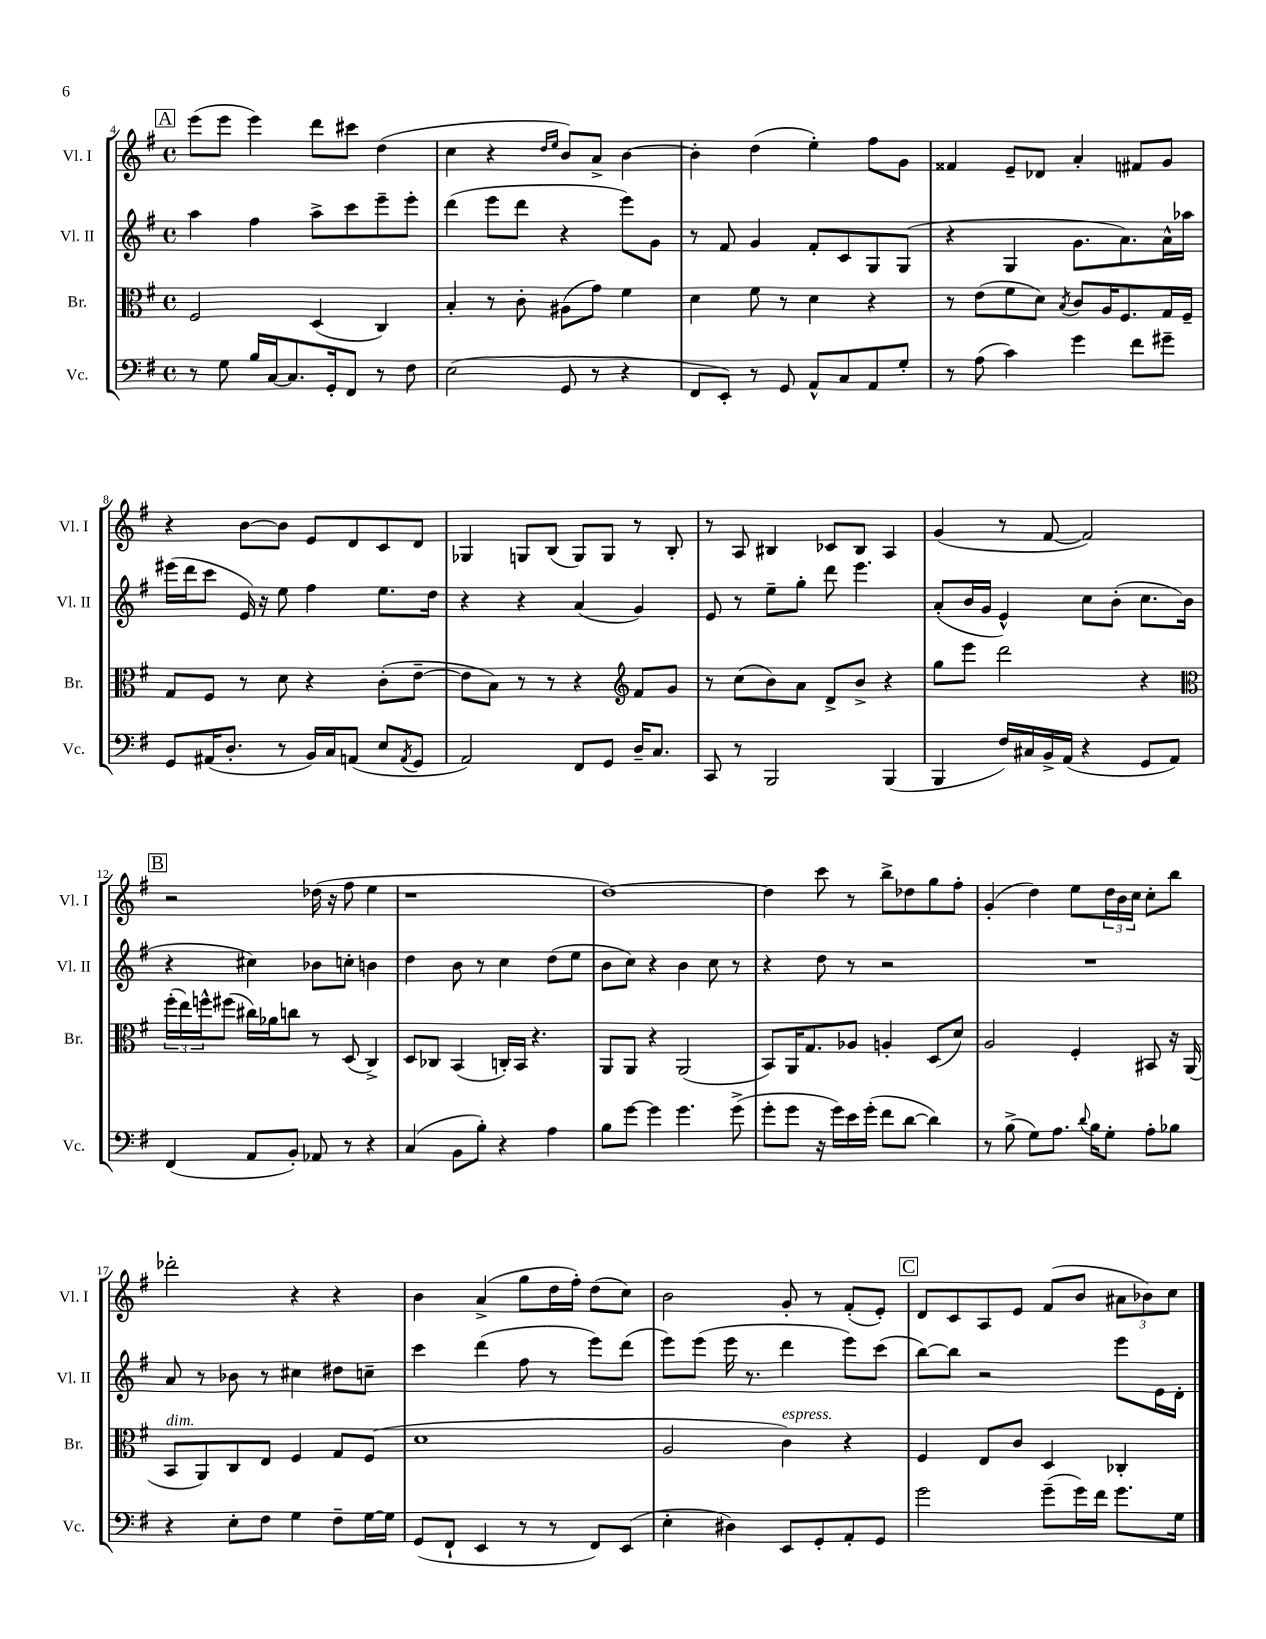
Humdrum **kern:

**kern	**kern	**kern	**kern
*staff4	*staff3	*staff2	*staff1
*clefF4	*clefC3	*clefG2	*clefG2
*k[f#]	*k[f#]	*k[f#]	*k[f#]
*M4/4	*M4/4	*M4/4	*M4/4
*met(c)	*met(c)	*met(c)	*met(c)
8r	2F#	4aa	(8eee
8G	.	.	8eee
16B	.	4ff#	4eee)
[16C	.	.	.
8.C]	.	.	.
.	(4D	8aa^	8ddd
16GG'	.	.	.
8FF#	.	8ccc	8ccc#
8r	4C)	8eee~	(4dd
8F#	.	8eee'	.
=	=	=	=
(2E	4B'	(4ddd	4cc
.	8r	8eee	4r
.	8c'	8ddd	.
.	.	.	16qqdd
.	.	.	16qqee
8GG	(8A#	4r	8b)
8r	8g)	.	8a^
4r	4f#	8eee)	[4b
.	.	8g	.
=	=	=	=
8FF#	4d	8r	4b']
8EE')	.	8f#	.
8r	8f#	4g	(4dd
8GG	8r	.	.
8AA^^	4d	8f#'	4ee')
8C	.	8c	.
8AA	4r	8G	8ff#
8G'	.	(8G	8g
=	=	=	=
8r	8r	4r	4f##
(8A	(8e	.	.
4c)	8f#	4G	8e~
.	8d)	.	8d-
.	8qB	.	.
4g	8c	8.g	4a'
.	16A	.	.
.	8.F#	8.a)	.
8f#	.	.	8f#
8g#~	16G	16a^^	8g
.	16F#~	16aa-	.
=	=	=	=
8GG	8G	(16eee#	4r
.	.	16ddd	.
(16AA#	8F#	8ccc	.
8.D'	.	.	.
.	8r	16e)	[8b
.	.	16r	.
8r	8d	8ee	8b]
16BB)	4r	4ff#	8e
16C	.	.	.
(8AA	.	.	8d
8E	(8c'	8.ee	8c
8qAA	.	.	.
8GG	[8e~	.	8d
.	.	16dd	.
=	=	=	=
2AA)	8e]	4r	4G-
.	8B)	.	.
.	8r	4r	8G
.	8r	.	(8B
8FF#	4r	(4a	8G)
8GG	.	.	8G
*	*clefG2	*	*
16D~	8f#	4g)	8r
8.C	.	.	.
.	8g	.	8B'
=	=	=	=
8CC	8r	8e	8r
8r	(8cc	8r	8A
2BBB	8b)	8ee~	4B#
.	8a	8gg'	.
.	8d^	8ddd	8c-
.	8b^	4.eee	8B#
(4BBB	4r	.	4A
=	=	=	=
4BBB	8gg	(8a'	(4g
.	8eee	16b	.
.	.	16g	.
16F#)	2ddd	4e^^)	8r
16C#	.	.	.
16BB^	.	.	[8f#
(16AA	.	.	.
4r	.	8cc	2f#])
.	.	(8b'	.
8GG	4r	8.cc	.
8AA)	.	.	.
.	.	16b	.
=	=	=	=
*	*clefC3	*	*
(4FF#	(24ff#'	4r	2r
.	24ee)	.	.
.	24ff^^	.	.
.	(8ff#	.	.
8AA	16cc#)	4cc#)	.
.	16a-	.	.
8BB')	8cc	.	.
8AA-	8r	8b-	(16dd-
.	.	.	16r
8r	(8D	8cc'	8ff#
4r	4C^)	4b	4ee
=	=	=	=
(4C	8D	4dd	1r
.	8C-	.	.
8BB	(4BB	8b	.
8B')	.	8r	.
4r	16C')	4cc	.
.	16BB	.	.
.	4.r	.	.
4A	.	(8dd	.
.	.	8ee	.
=	=	=	=
8B	8AA	8b	[1dd)
[8g	8AA	8cc)	.
4g]	4r	4r	.
4.g	(2AA	4b	.
.	.	8cc	.
(8g^	.	8r	.
=	=	=	=
8g'	8BB)	4r	4dd]
8g	16AA	.	.
.	8.G	.	.
16r	.	8dd	8ccc
16g)	.	.	.
16e	8A-	8r	8r
(16g'	.	.	.
8f#	4A'	2r	8bb^
[8d	.	.	8dd-
4d])	(8D	.	8gg
.	8d)	.	8ff#'
=	=	=	=
8r	2A	1r	(4g'
(8B^	.	.	.
8G)	.	.	4dd)
8.A	.	.	.
.	4F#'	.	8ee
8qqd	.	.	.
16B	.	.	.
8G'	.	.	24dd
.	.	.	24b
.	.	.	24cc
8A'	8BB#	.	8cc'
8B-	16r	.	8bb
.	(16AA	.	.
=	=	=	=
4r	8BB	8a	2ddd-'
.	8AA)	8r	.
8E'	8C	8b-	.
8F#	8E	8r	.
4G	4F#	4cc#	4r
8F#~	8G	8dd#	4r
[16G	(8F#	8cc~	.
16G]	.	.	.
=	=	=	=
(8GG	1d	4ccc	4b
8FF#`	.	.	.
4EE	.	(4ddd	(4a^
8r	.	8ff#	8gg
8r	.	8r	16dd
.	.	.	16ff#')
8FF#)	.	8eee)	(8dd
(8EE	.	(8ddd	8cc)
=	=	=	=
4E'	2A	8eee)	2b
.	.	(8eee	.
4D#)	.	16eee	.
.	.	8.r	.
8EE	4c)	4ddd	8g'
8GG'	.	.	8r
8AA'	4r	8eee)	(8f#'
8GG	.	(8ccc	8e')
=	=	=	=
2g	4F#	[8bb)	8d
.	.	8bb]	8c
.	8E	2r	8A
.	8c	.	8e
(8g~	4D	.	(8f#
16g)	.	.	8b
16f#	.	.	.
8.g	4C-'	8eee	12a#
.	.	.	12b-)
.	.	16e	.
.	.	.	12cc
16G	.	16d'	.
==	==	==	==
*-	*-	*-	*-
